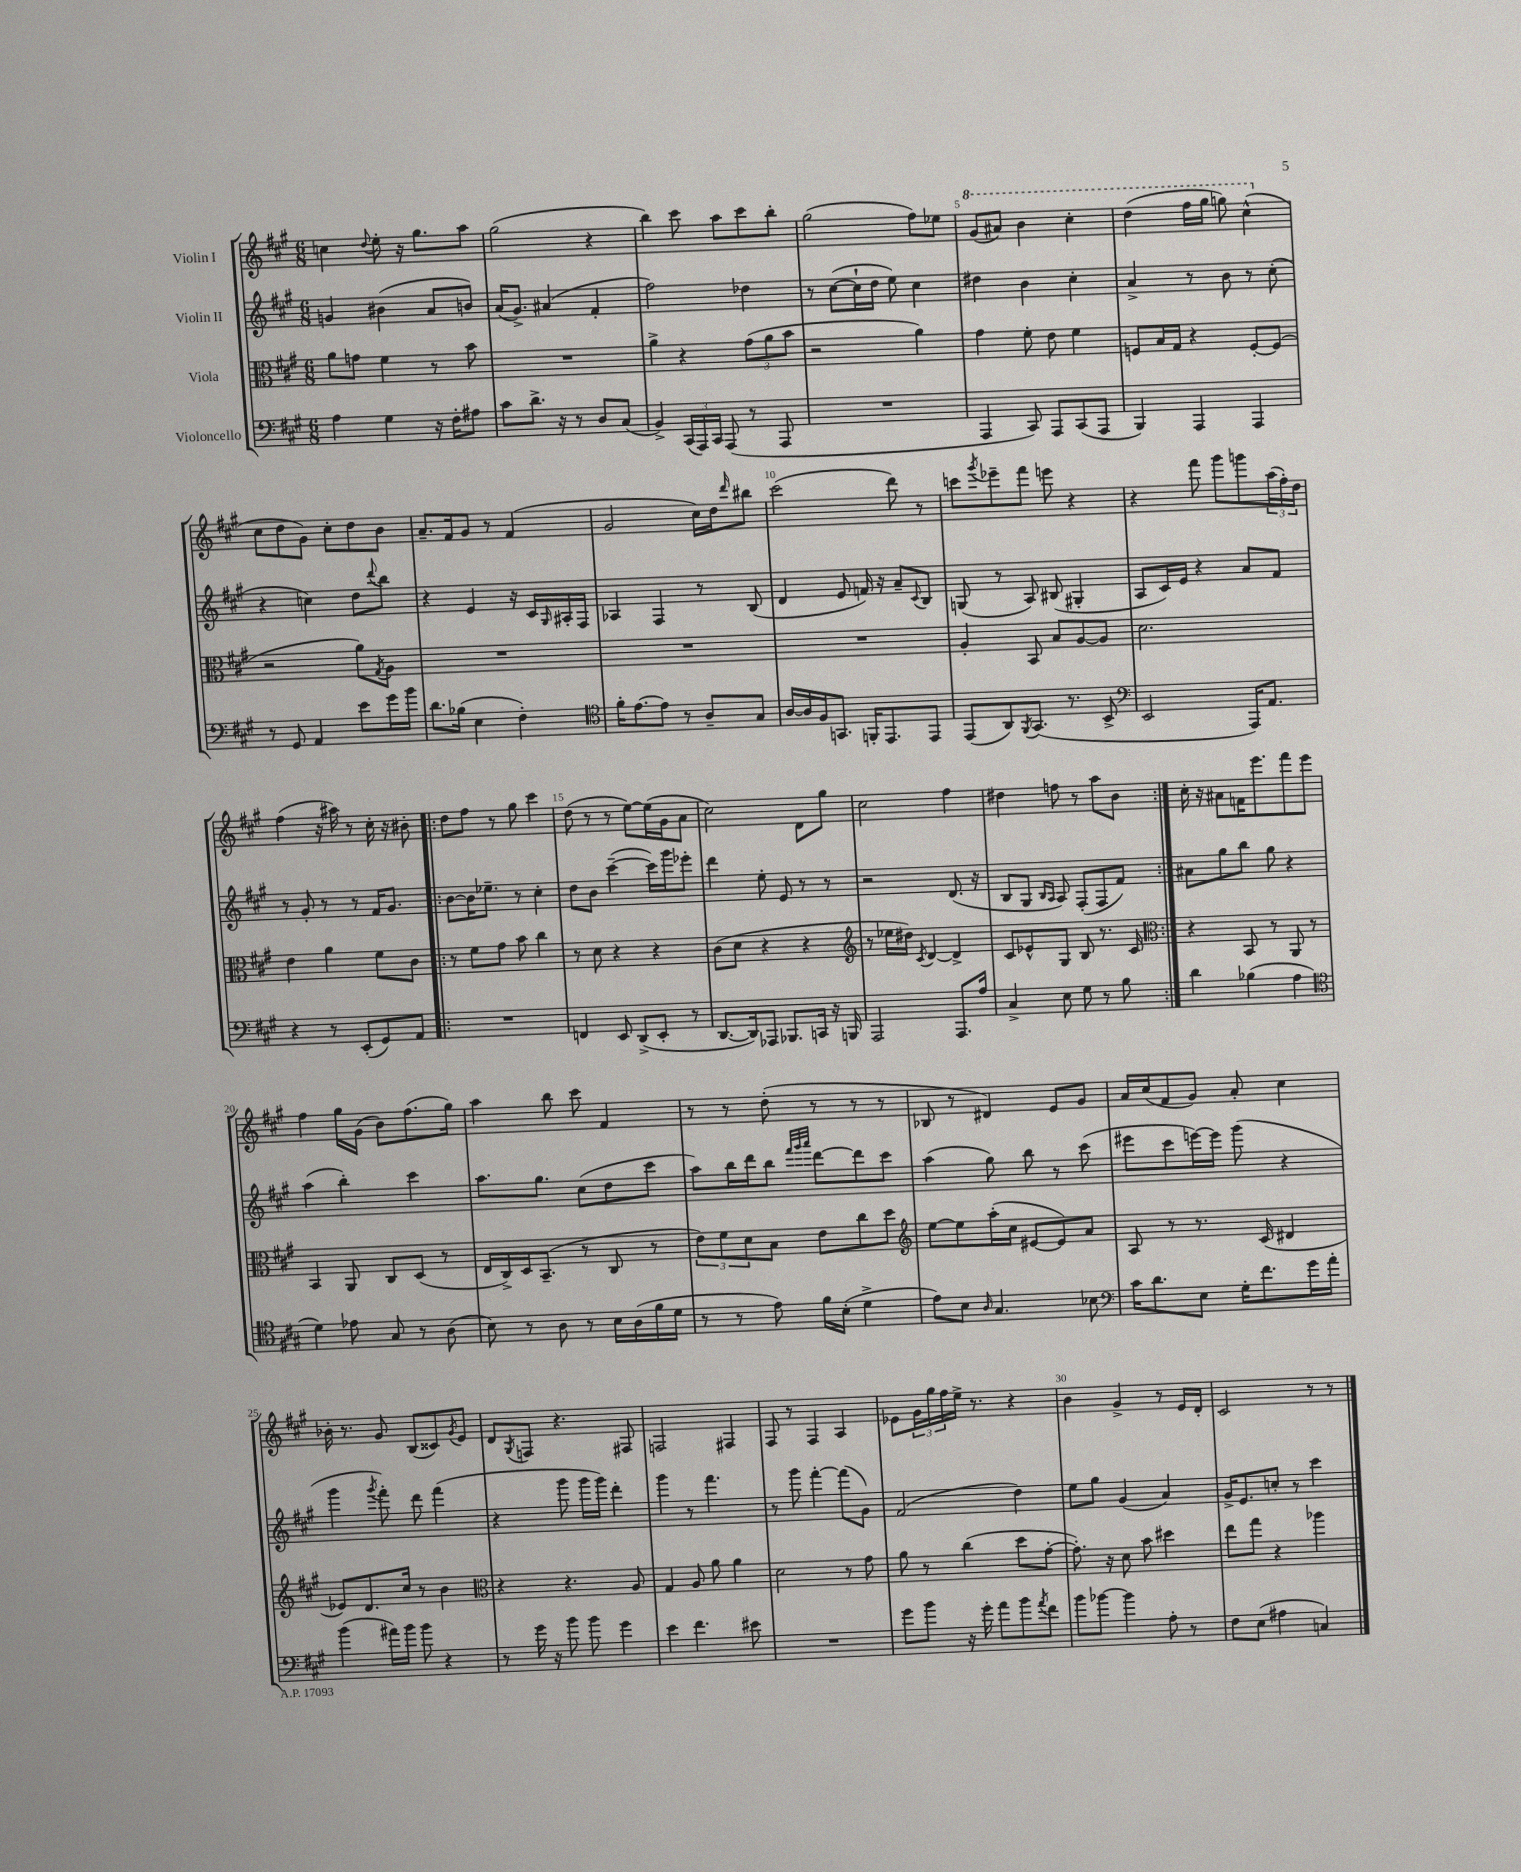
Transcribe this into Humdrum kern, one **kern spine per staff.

**kern	**kern	**kern	**kern
*staff4	*staff3	*staff2	*staff1
*clefF4	*clefC3	*clefG2	*clefG2
*k[f#c#g#]	*k[f#c#g#]	*k[f#c#g#]	*k[f#c#g#]
*M6/8	*M6/8	*M6/8	*M6/8
4A	8a	4g	4cc
.	8g	.	.
.	.	.	8qqdd
4G#	4f#	(4b#	8ee'
.	.	.	16r
.	.	.	8.gg#
16r	8r	8a	.
16F#'	.	.	.
8A#	8b	8b)	8aa
=	=	=	=
8c#	2.r	(16a	(2gg#
.	.	8.g#^)	.
8.d^	.	.	.
.	.	(4a#	.
16r	.	.	.
8r	.	.	.
8D	.	4f#'	4r
(8C#	.	.	.
=	=	=	=
4BB^)	4a^	2ff#)	4bb)
(24CC#	4r	.	8ccc#
24AAA)	.	.	.
24CC#	.	.	.
(8AAA	.	.	8aa
8r	(12g#	4dd-	8ccc#
.	12a	.	.
8AAA	.	.	8bb'
.	12b	.	.
=	=	=	=
2.r	2r	8r	(2gg#
.	.	([8cc#	.
.	.	16cc#`]	.
.	.	16dd	.
.	.	8ee)	.
.	4a)	4cc#	8ff#)
.	.	.	8ee-
=	=	=	=
4AAA	4g#	4dd#	(8gg#
.	.	.	8aa#)
8CC#)	8f#'	4b	4bb
8AAA	8e	.	.
(8CC#	4f#	4cc#'	4ccc#'
8AAA	.	.	.
=	=	=	=
4BBB)	8F	4a^	(4ddd
.	16B	.	.
.	16G#	.	.
4AAA	4r	8r	16fff#
.	.	.	16ggg#
.	.	8b	8ggg)
4AAA	[8F'	8r	(4ccc#^^
.	(8F]	(8cc#'	.
=	=	=	=
8r	2r	4r	8cc#
8GG#	.	.	8dd
4AA	.	4cc)	8g#)
.	.	.	8cc#'
8e	8a)	8dd	8dd
.	8qG#	8qqddd	.
16g#	8A	8bb	8b
16b	.	.	.
=	=	=	=
8.d	2.r	4r	8.a~
(16B-	.	.	16f#
4E	.	4e	8g#
.	.	.	8r
4F#')	.	16r	(4f#
.	.	16c#	.
.	.	16qqG#	.
.	.	16A#'	.
.	.	16F#	.
=	=	=	=
*clefC4	*	*	*
16f#'	2.r	4A-	2g#
[8.e	.	.	.
8e]	.	4F#	.
8r	.	.	.
8A~	.	8r	16cc#)
.	.	.	16dd
.	.	.	16qqddd
8G#	.	(8B	8bb#
=	=	=	=
[16A	2.r	4d	(2ccc#
16A]	.	.	.
16F#	.	.	.
8.GG	.	.	.
.	.	8e	.
16FF'	.	16f)	.
8.EE	.	16r	.
.	.	8a~	8ddd)
.	.	8qqc#	.
8EE	.	8B	8r
=	=	=	=
(8EE	4A'	(8G	8ccc
.	.	.	8qggg#
8AA)	.	8r	8eee-~
8qFF#	.	.	.
(8.GG#	8BB	8A)	8fff#
.	8B	(8B#	8eee
8.r	.	.	.
.	[8A	4G#'	4r
8BB^	8A]	.	.
=	=	=	=
*clefF4	*	*	*
2EE	2.d	8A	4r
.	.	16c#)	.
.	.	16e	.
.	.	4r	8fff#
.	.	.	8ggg#
16AAA)	.	8a	8ggg
8.AA	.	.	.
.	.	8f#	(24aa
.	.	.	24ff#')
.	.	.	24dd
=	=	=	=
4r	4e	8r	(4ff#
.	.	8g#'	.
8r	4a	8r	16r
.	.	.	16aa#)
(8EE'	.	8r	8r
8GG#)	8f#	16f#	16cc#'
.	.	8.g#	16r
8AA	8c#	.	8b#'
=!|:	=!|:	=!|:	=!|:
2.r	8r	[8b	8dd
.	8f#	16b]	8ff#
.	.	8.ee-~	.
.	8g#	.	8r
.	8b	8r	8gg#
.	4cc#	4cc#'	4ccc#
=	=	=	=
4FF	8r	8dd	(8dd
.	8d	8b	8r
8EE	4r	([4ccc#~	8r
(8DD^	.	.	[8ee)
8EE'	4r	16ccc#])	(16ee]
.	.	16ggg#	16g#
8r	.	8eee-'	8a
=	=	=	=
[8.DD	(8c#	4ddd	2cc#)
.	8d	.	.
16DD])	.	.	.
8AAA-	4r	8ee'	.
8.BBB-	.	8e	.
.	4r	8r	8d
16CC	.	.	.
16r	.	8r	8gg#
16BBB	.	.	.
=	=	=	=
*	*clefG2	*	*
2AAA	8r	2r	2cc#
.	16ee-	.	.
.	16dd#)	.	.
.	8qc#	.	.
.	[4d	.	.
8.AAA	4d^]	(8.d	4ff#
16A	.	16r	.
=	=	=	=
4C#^	8c#	8B	4dd#
.	8e-^^	8G#	.
.	.	16qqB	.
.	.	16qqA	.
8E	8G#	8A)	8ff
8G#	8B	(8F#'	8r
8r	8.r	8F#	8aa
8B	.	8f#)	8b
.	16c#	.	.
=:|!	=:|!	=:|!	=:|!
*	*clefC3	*	*
4d	4r	8a#	16cc#'
.	.	.	16r
.	.	8gg#	8a#
(4B-	8BB	8bb	16f
.	.	.	8.eee
.	8r	8gg#	.
4A	8AA	4r	8fff#
.	8r	.	8eee
=	=	=	=
*clefC4	*	*	*
4d)	4BB	(4aa	4ff#
8e-	8AA	4bb')	16gg#
.	.	.	(16g#
8G#	8C#	.	8b)
8r	(8D	4ccc#	(8.ff#
(8A	8r	.	.
.	.	.	16gg#)
=	=	=	=
8B)	16E	8.aa	4aa
.	16C#^)	.	.
8r	16D	.	.
.	(8.BB~	8.gg#	.
8A	.	.	8bb
8r	8r	(8cc#	8ccc#
16B	8C#	8dd	4f#
(16A	.	.	.
16f#	8r	8ccc#	.
16d	.	.	.
=	=	=	=
8r	12e)	8aa)	8r
.	12f#	.	.
8r	.	16bb	8r
.	12d	.	.
.	.	16ddd	.
8e)	8B	8bb	(8dd'
.	.	32qqfff#	.
.	.	32qqggg#	.
.	.	32qqaaa	.
16f#	8e	[8ddd	8r
(16B'	.	.	.
4d^	8cc#	8ddd]	8r
.	8dd	8ccc#	8r
=	=	=	=
*	*clefG2	*	*
8e)	[8ee	(4aa	8B-
8B	8ee]	.	8r
16qqA	.	.	.
4.G#	(16aa'	8gg#)	4d#)
.	16cc#	.	.
.	[8e#	8bb	.
.	8e#])	8r	8e
8B-	8a	(8ccc#	8g#
=	=	=	=
*clefF4	*	*	*
16c#	8A	8eee#	16a
8.d	.	.	(16cc#
.	8r	8ccc#	8f#
8E	8.r	[16eee)	8g#)
.	.	16eee]	.
16G#'	.	(8ggg#	8a'
8.f#	(16c#	.	.
.	4d#	4r	4cc#
16g#	.	.	.
16a'	.	.	.
=	=	=	=
(4b	8e-)	4ggg#	16b-'
.	.	.	8.r
.	8.d	.	.
.	.	8qggg#	.
16a#)	.	8fff#')	8g#
16b	16cc#	.	.
8b	8r	8ddd	(8B
4r	4b	(4fff#	8c##)
.	.	.	8qg#
.	.	.	8e
=	=	=	=
*	*clefC3	*	*
8r	4r	4r	8d
.	.	.	8qG#
16g#	.	.	8F
16r	.	.	.
8b	4.r	8ggg#	4.r
8b	.	16ggg#	.
.	.	16ggg#)	.
4g#	.	4ddd'	.
.	8A	.	8F#
=	=	=	=
4e	4G#	4ggg#	2F
4.f#	8A	8r	.
.	8a	4.fff#	.
.	4a	.	4F#
8e#	.	.	.
=	=	=	=
2.r	2d	8r	8F#
.	.	8ggg#	8r
.	.	[4fff#'	4F#
.	8r	(8fff#]	4A
.	8g#	8g#)	.
=	=	=	=
8g#	8a	(2f#	8e-
8b	8r	.	24g#
.	.	.	24gg#
.	.	.	24ff#
16r	(4cc#	.	16ee^
16g#'	.	.	8.r
8a	.	.	.
8b	8dd	4dd)	4r
8qa	.	.	.
8f#	[8g#'	.	.
=	=	=	=
8b	8.g#'])	8ee	4b
[8b-	.	8gg#	.
.	16r	.	.
4b-]	8d	(4g#	4g#^
.	8b	.	.
8A'	4dd#	4a)	8r
8r	.	.	16e
.	.	.	16d'
=	=	=	=
8F#	8ee	16g#^	2c#
.	.	8.e	.
(8E	8gg#	.	.
4A#	4r	8cc'	.
.	.	8r	.
4C)	4aa-	4ccc#	8r
.	.	.	8r
==	==	==	==
*-	*-	*-	*-
